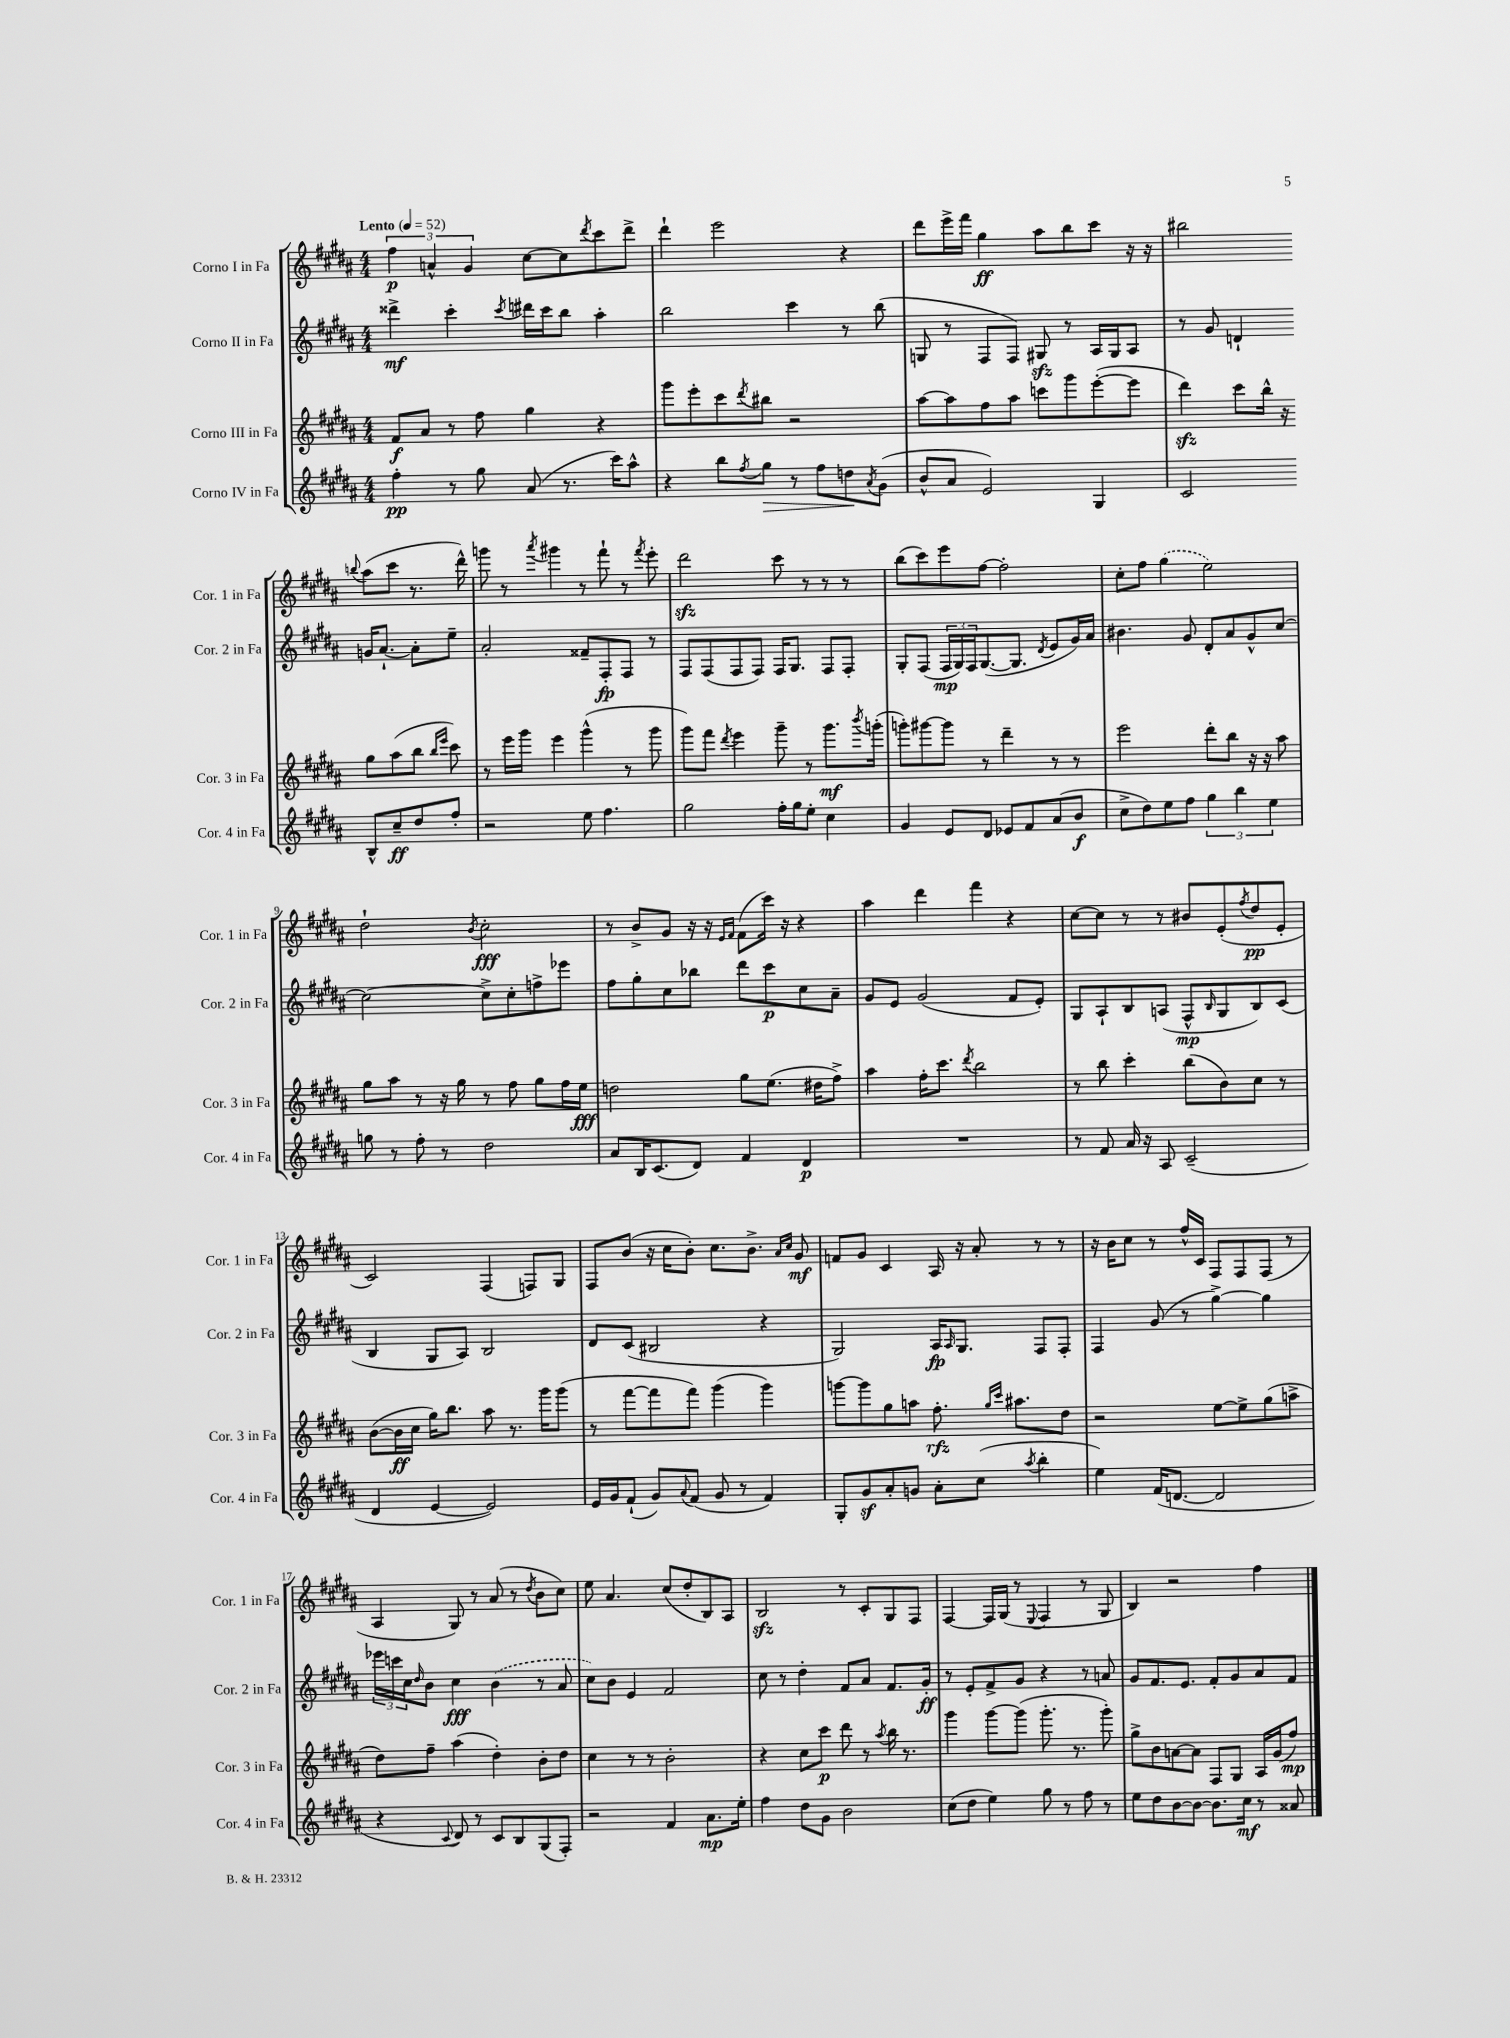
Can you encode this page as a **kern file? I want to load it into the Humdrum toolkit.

**kern	**kern	**kern	**kern
*staff4	*staff3	*staff2	*staff1
*clefG2	*clefG2	*clefG2	*clefG2
*k[f#c#g#d#a#]	*k[f#c#g#d#a#]	*k[f#c#g#d#a#]	*k[f#c#g#d#a#]
*M4/4	*M4/4	*M4/4	*M4/4
*MM52	*MM52	*MM52	*MM52
4ff#'	8f#	4ddd##^	6ff#
.	8a#	.	.
.	.	.	6a^^
8r	8r	4ccc#'	.
.	.	.	6g#
8gg#	8ff#	.	.
.	.	8qccc#	.
(8a#	4gg#	16ddd#	[8cc#
.	.	16ccc#	.
8.r	.	8bb	8cc#]
.	.	.	8qddd#
.	4r	4aa#'	8ccc#
16ccc#)	.	.	.
8aa#^^	.	.	8ddd#^
=	=	=	=
4r	8ggg#	2bb	4ddd#`
.	8eee'	.	.
8bb	8ccc#	.	2eee
8qff#	8qddd#	.	.
8gg#	8bb#	.	.
8r	2r	4ccc#	.
8ff#	.	.	.
8dd	.	8r	4r
8qa#	.	.	.
(8g#	.	(8bb	.
=	=	=	=
8b^^	[8aa#	8G	8ddd#
8a#	8aa#]	8r	16eee^
.	.	.	16fff#
2e)	8ff#	8F#	4gg#
.	8aa#	8F#)	.
.	8ccc	8G#	8aa#
.	8ggg#	8r	8bb
4G#	([8eee'	16A#	8ccc#
.	.	16G#	.
.	8eee]	8A#	16r
.	.	.	16r
=	=	=	=
2c#	4ddd#)	8r	2bb#
.	.	8g#	.
.	8ccc#	4d`	.
.	16bb^^	.	.
.	16r	.	.
.	.	.	8qqbb
8B^^	8gg#	16g	(8aa#
.	.	[8.a#`	.
8cc#~	(8aa#	.	8ccc#
8dd#	8bb	8a#']	8.r
.	16qqbb	.	.
.	16qqeee	.	.
8ff#'	8ccc#)	8ee~	.
.	.	.	16ddd#^^)
=	=	=	=
2r	8r	2a#'	8ggg
.	16eee	.	8r
.	16ggg#	.	.
.	.	.	8qaaa#
.	4eee	.	4ggg#
8ee	(4ggg#^^	8f##~	8r
4.ff#	.	8F#'	8fff#`
.	8r	8F#	8r
.	.	.	8qfff#
.	8ggg#	8r	8eee'
=	=	=	=
2gg#	8ggg#)	8F#	2ddd#
.	8fff#	(8F#	.
.	8qddd#	.	.
.	4eee	8F#	.
.	.	8F#)	.
16ff#'	8ggg#~	16F#	8ccc#
16gg#	.	8.G#	.
8ee'	8r	.	8r
4cc#	8.ggg#	8F#	8r
.	.	8F#'	8r
.	8qbbb	.	.
.	(16ggg'	.	.
=	=	=	=
4g#	8ggg')	8G#'	(8bb
.	[8ggg#	(8F#	8ccc#)
8e	8ggg#]	24F#	8eee
.	.	24G#)	.
.	.	24F#	.
8d#	8r	([8.G#	[8ff#
8e-	4ddd#~	.	2ff#']
.	.	8.G#]	.
8f#	.	.	.
.	.	8qd#	.
(8a#	8r	8e	.
8b	8r	16g#)	.
.	.	16a#	.
=	=	=	=
8cc#^	2eee	4.b#	8cc#'
8dd#)	.	.	8ff#
8ee	.	.	(4gg#
8ff#	.	8g#	.
6gg#	8ddd#'	8d#'	2ee)
.	8bb	8a#	.
6bb	.	.	.
.	16r	8g#^^	.
.	16r	.	.
6ee	.	.	.
.	8aa#	[8cc#	.
=	=	=	=
8gg	8gg#	2cc#_	2dd#`
8r	8aa#	.	.
8ff#'	8r	.	.
8r	16r	.	.
.	16gg#	.	.
.	.	.	8qb
2dd#	8r	8cc#^]	2cc#'
.	8ff#	8cc#'	.
.	8gg#	8ff^	.
.	16ff#	8eee-	.
.	16ee	.	.
=	=	=	=
8a#	2dd	8ff#	8r
16B	.	8gg#'	8b^
(8.c#	.	.	.
.	.	8cc#	8g#
8d#)	.	8bb-	16r
.	.	.	16r
.	.	.	16qqe
.	.	.	16qqf#
4f#	8gg#	8ddd#	(8f#
.	(8.ee	8ccc#	16ccc#)
.	.	.	16r
4d#	.	8cc#	4r
.	16dd#	.	.
.	8ff#^)	8a#~	.
=	=	=	=
1r	4aa#	8g#	4aa#
.	.	8e	.
.	16ff#'	(2g#	4ddd#
.	8.ccc#	.	.
.	8qddd#	.	.
.	2bb	.	4fff#
.	.	8f#	4r
.	.	8e')	.
=	=	=	=
8r	8r	8G#	[8cc#
8f#	8bb	8A#`	8cc#]
16a#	4ccc#'	8B	8r
16r	.	.	.
8A#	.	(8A	8r
(2c#~	(8bb	8F#^^	8b#
.	.	16qqB	.
.	8b)	8G#	(8e'
.	.	.	8qff#
.	8cc#	8B)	8dd#
.	8r	(8c#	8e'
=	=	=	=
4d#	([8b	4B	2c#)
.	16b]	.	.
.	16cc#	.	.
[4e	16gg#)	8G#	.
.	8.bb	.	.
.	.	8A#)	.
2e])	8aa#	2B	(4F#
.	8.r	.	.
.	.	.	8F)
.	16ggg#	.	.
.	(8ggg#	.	8G#
=	=	=	=
16e	8r	8d#	8F#
16g#	.	.	.
(8f#`	[8fff#	(8c#	(8b
8g#)	8fff#]	2B#	16r
.	.	.	16cc#
8qqa#	.	.	.
(8f#	8fff#)	.	8b')
8g#	(4ggg#	.	8.cc#
8r	.	.	.
.	.	.	8.b^
4f#)	4ggg#)	4r	.
.	.	.	16qqa#
.	.	.	16qqcc#
.	.	.	8g#
=	=	=	=
8G#'	[8ggg	2G#)	8f
8g#	8ggg]	.	8g#
8a#'	8gg#	.	4c#
8g	8aa	.	.
8a#'	8.ff#'	16A#	16A#
.	.	16qqA#	.
.	.	8.G#	16r
(8cc#	.	.	8a#'
.	16qqgg#	.	.
.	16qqccc#	.	.
.	8.aa#	.	.
8qaa#	.	.	.
4bb'	.	8F#	8r
.	8dd#	8F#'	8r
=	=	=	=
4ee)	2r	4F#	16r
.	.	.	16b
.	.	.	8cc#
(16f#	.	(8g#	8r
[8.d	.	.	.
.	.	8r	16ff#^^
.	.	.	16c#
2d]	[8ee	[4gg#^)	8F#
.	8ee^]	.	8F#
.	(8gg#	4gg#]	(8F#
.	8aa^	.	8r
=	=	=	=
4r	8dd#)	24eee-	4A#
.	.	24ccc	.
.	.	24cc#	.
.	.	16qqdd#	.
.	8ff#~	8b	.
8qqc#	.	.	.
8d#)	(4aa#	4cc#	8G#)
8r	.	.	8r
8c#	4dd#')	(4b	(8a#
8B	.	.	8r
.	.	.	8qdd#
(8G#	8b'	8r	8b
8F#')	8dd#	8a#	8cc#)
=	=	=	=
2r	4cc#	8cc#)	8ee
.	.	8b	4.a#
.	8r	4e	.
.	8r	.	.
4f#	2b'	2f#	(8cc#
.	.	.	8dd#'
8.a#	.	.	8B)
.	.	.	8A#
16ee'	.	.	.
=	=	=	=
4ff#	4r	8cc#	2B
.	.	8r	.
8dd#	8cc#	4dd#'	.
8g#	8ccc#	.	.
2b	8ddd#	8f#	8r
.	8r	8a#	8c#'
.	8qaa#	.	.
.	16bb	8.f#	8G#
.	8.r	.	.
.	.	.	8F#
.	.	16g#'	.
=	=	=	=
(8cc#	4ggg#	8r	[4F#
8dd#	.	8e'	.
4ee)	[8ggg#	8f#^	16F#]
.	.	.	(16G#
.	(8ggg#]	8g#	8r
.	.	.	8qqE
8gg#	8.ggg#'	4r	4F#
8r	.	.	.
.	8.r	.	.
8ff#	.	8r	8r
8r	8ggg#')	8a	8G#
=	=	=	=
8ee	8gg#^	8g#	4B)
8dd#	8b	8.f#	.
[8b	[8a	.	2r
.	.	8.e	.
8b_	8a]	.	.
8.b]	8F#	8f#'	.
.	8G#	8g#	.
16cc#	.	.	.
8r	16A#	8a#	4ff#
.	(16g#	.	.
8a##	8ff#)	8f#	.
==	==	==	==
*-	*-	*-	*-
